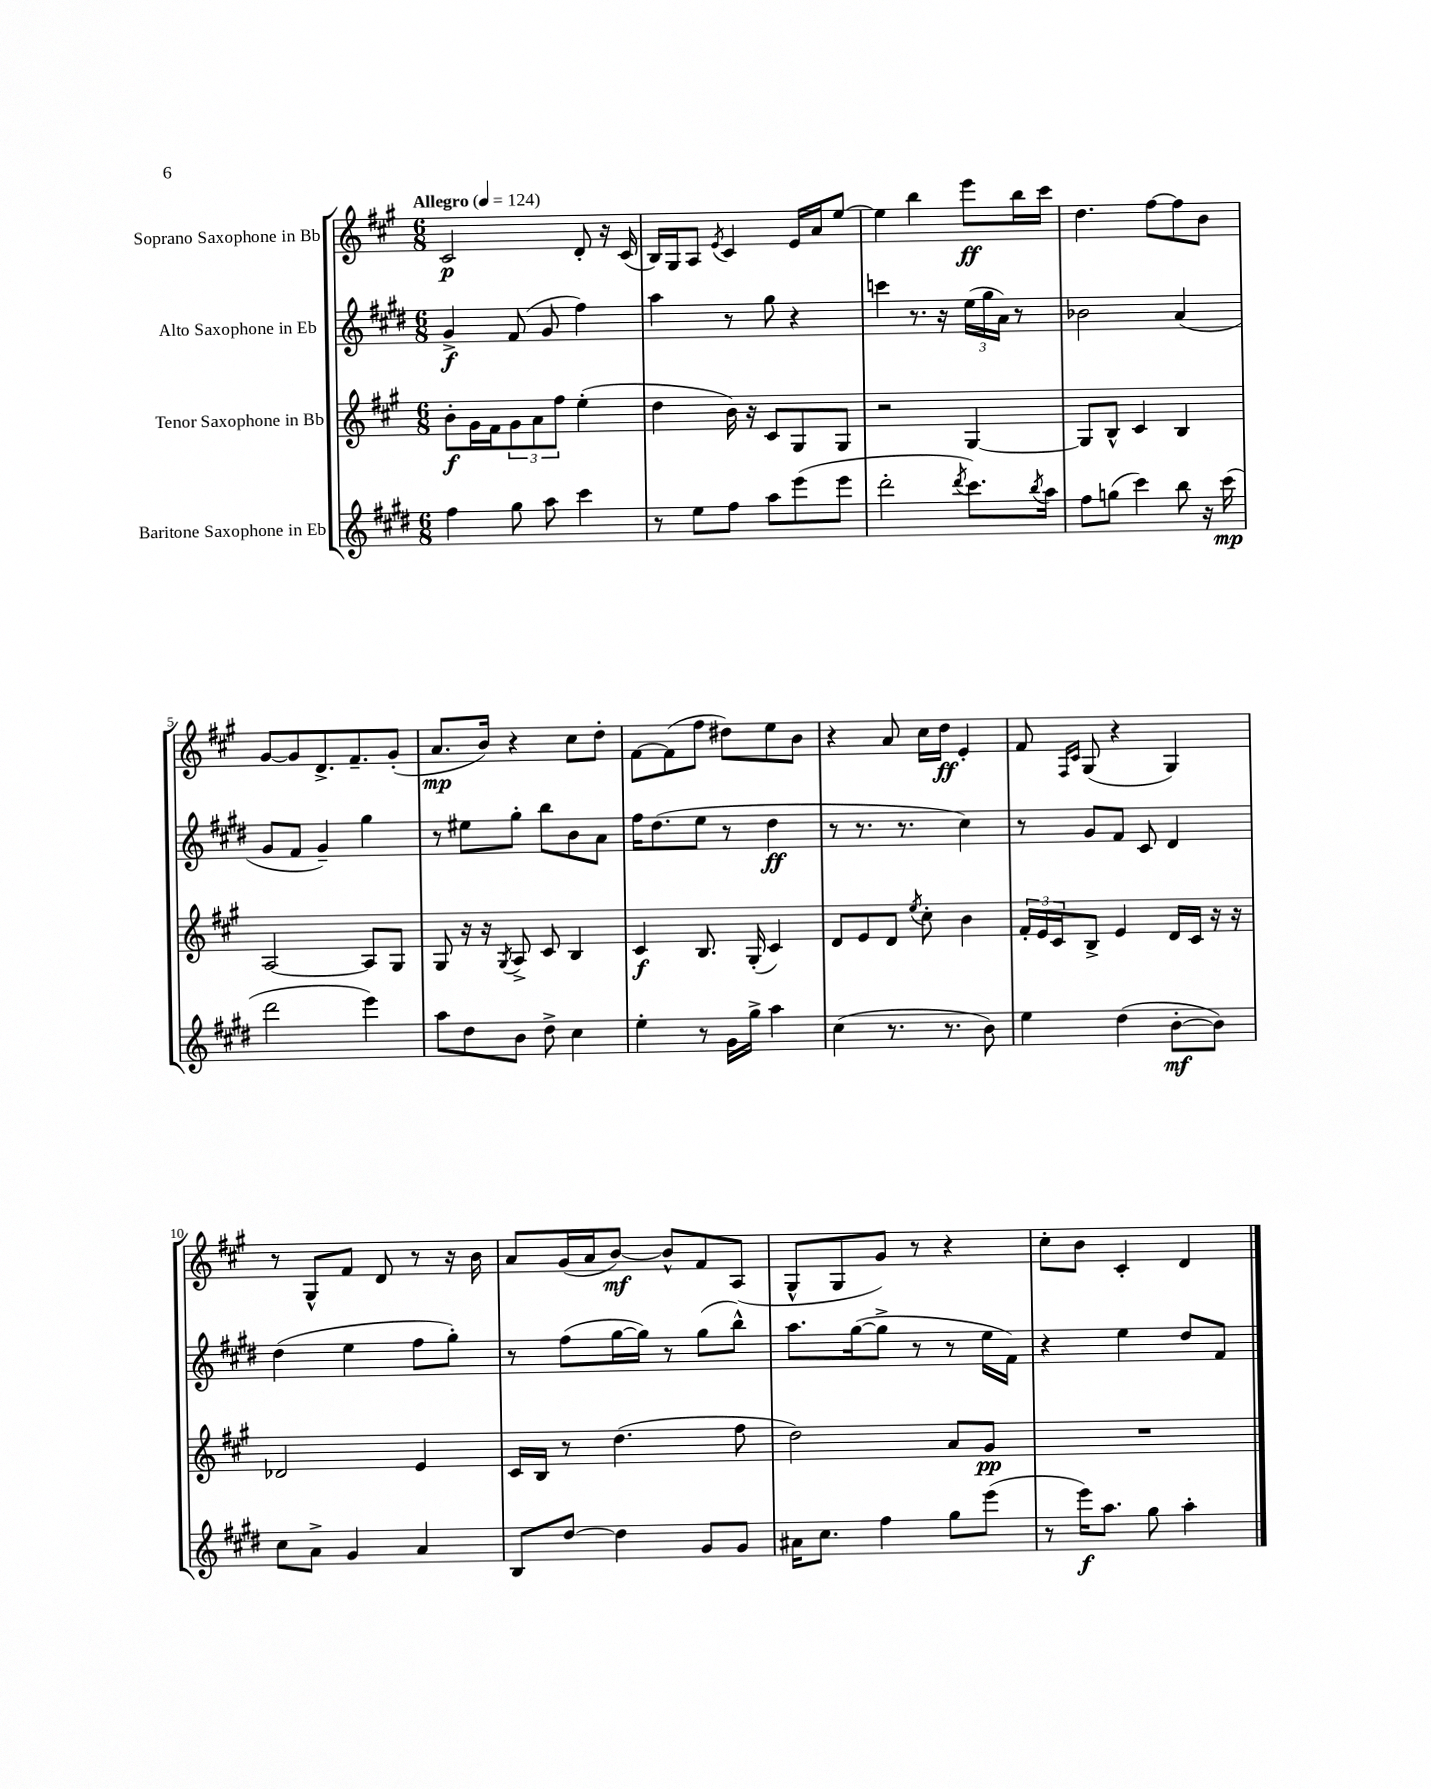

**kern	**kern	**kern	**kern
*staff4	*staff3	*staff2	*staff1
*clefG2	*clefG2	*clefG2	*clefG2
*k[f#c#g#d#]	*k[f#c#g#]	*k[f#c#g#d#]	*k[f#c#g#]
*M6/8	*M6/8	*M6/8	*M6/8
*MM124	*MM124	*MM124	*MM124
4ff#	8b'	4g#^	2c#
.	16g#	.	.
.	16f#	.	.
8gg#	12g#	(8f#	.
.	12a	.	.
8aa	.	8g#	.
.	12ff#	.	.
4ccc#	(4ee'	4ff#)	8d'
.	.	.	16r
.	.	.	(16c#
=	=	=	=
8r	4dd	4aa	16B)
.	.	.	16G#
8ee	.	.	8A
.	.	.	8qe
8ff#	16b)	8r	4c#
.	16r	.	.
8aa	8c#	8gg#	.
(8eee	8G#	4r	16e
.	.	.	16a
8eee	8G#	.	[8ee
=	=	=	=
2ddd#'	2r	4ccc	4ee]
.	.	8.r	4bb
.	.	16r	.
8qddd#	.	.	.
8.ccc#)	[4G#	(24ee	8eee
.	.	24gg#	.
.	.	24a)	.
.	.	8r	16bb
8qbb	.	.	.
16aa	.	.	16ccc#
=	=	=	=
8ff#	8G#]	2b-	4.dd
(8gg	8B^^	.	.
4ccc#)	4c#	.	.
.	.	.	[8ff#
8bb	4B	(4a	8ff#]
16r	.	.	8b
(16ccc#	.	.	.
=	=	=	=
2ddd#	[2A	8g#	[8g#
.	.	8f#	8g#]
.	.	4g#~)	8.d^
.	.	.	8.f#~
4eee)	8A]	4gg#	.
.	8G#	.	(8g#'
=	=	=	=
8aa	8G#	8r	8.a
8dd#	16r	8ee#	.
.	16r	.	16b)
.	8qG#	.	.
8b	8A^	8gg#'	4r
8dd#^	8c#	8bb	.
4cc#	4B	8b	8cc#
.	.	8a	8dd'
=	=	=	=
4ee'	4c#	16ff#	[8f#
.	.	(8.dd#	.
.	.	.	(8f#]
8r	8.B	8ee	8ff#
16g#	.	8r	8dd#)
16gg#^	(16G#'	.	.
4aa	4c#)	4dd#	8ee
.	.	.	8b
=	=	=	=
(4cc#	8d	8r	4r
.	8e	8.r	.
8.r	8d	.	8a
.	.	8.r	.
.	8qee	.	.
.	8cc#'	.	16cc#
8.r	.	.	16dd
.	4b	4cc#)	4e'
8b)	.	.	.
=	=	=	=
4ee	24f#'	8r	8f#
.	24e	.	.
.	24c#	.	.
.	.	.	16qqF#
.	.	.	16qqc#
.	8B^	8g#	(8G#
(4dd#	4e	8f#	4r
.	.	8c#	.
[8b'	16d	4d#	4G#)
.	16c#	.	.
8b])	16r	.	.
.	16r	.	.
=	=	=	=
8cc#	2d-	(4dd#	8r
8a^	.	.	8G#^^
4g#	.	4ee	8f#
.	.	.	8d
4a	4e	8ff#	8r
.	.	8gg#')	16r
.	.	.	16b
=	=	=	=
8B	16c#	8r	8a
.	16B	.	.
[8dd#	8r	(8ff#	(16g#
.	.	.	16a
4dd#]	(4.dd	[16gg#	[8b)
.	.	16gg#])	.
.	.	8r	8b^^]
8g#	.	(8gg#	8f#
8g#	8ff#	8bb^^)	(8A
=	=	=	=
16a#	2dd)	8.aa	8G#^^
8.cc#	.	.	.
.	.	.	8G#
.	.	([16gg#	.
4ff#	.	8gg#^]	8g#)
.	.	8r	8r
8gg#	8a	8r	4r
(8eee	8g#	16ee	.
.	.	16f#)	.
=	=	=	=
8r	2.r	4r	8cc#'
16eee)	.	.	8b
8.aa	.	.	.
.	.	4ee	4c#'
8gg#	.	.	.
4aa'	.	8dd#	4d
.	.	8f#	.
==	==	==	==
*-	*-	*-	*-
